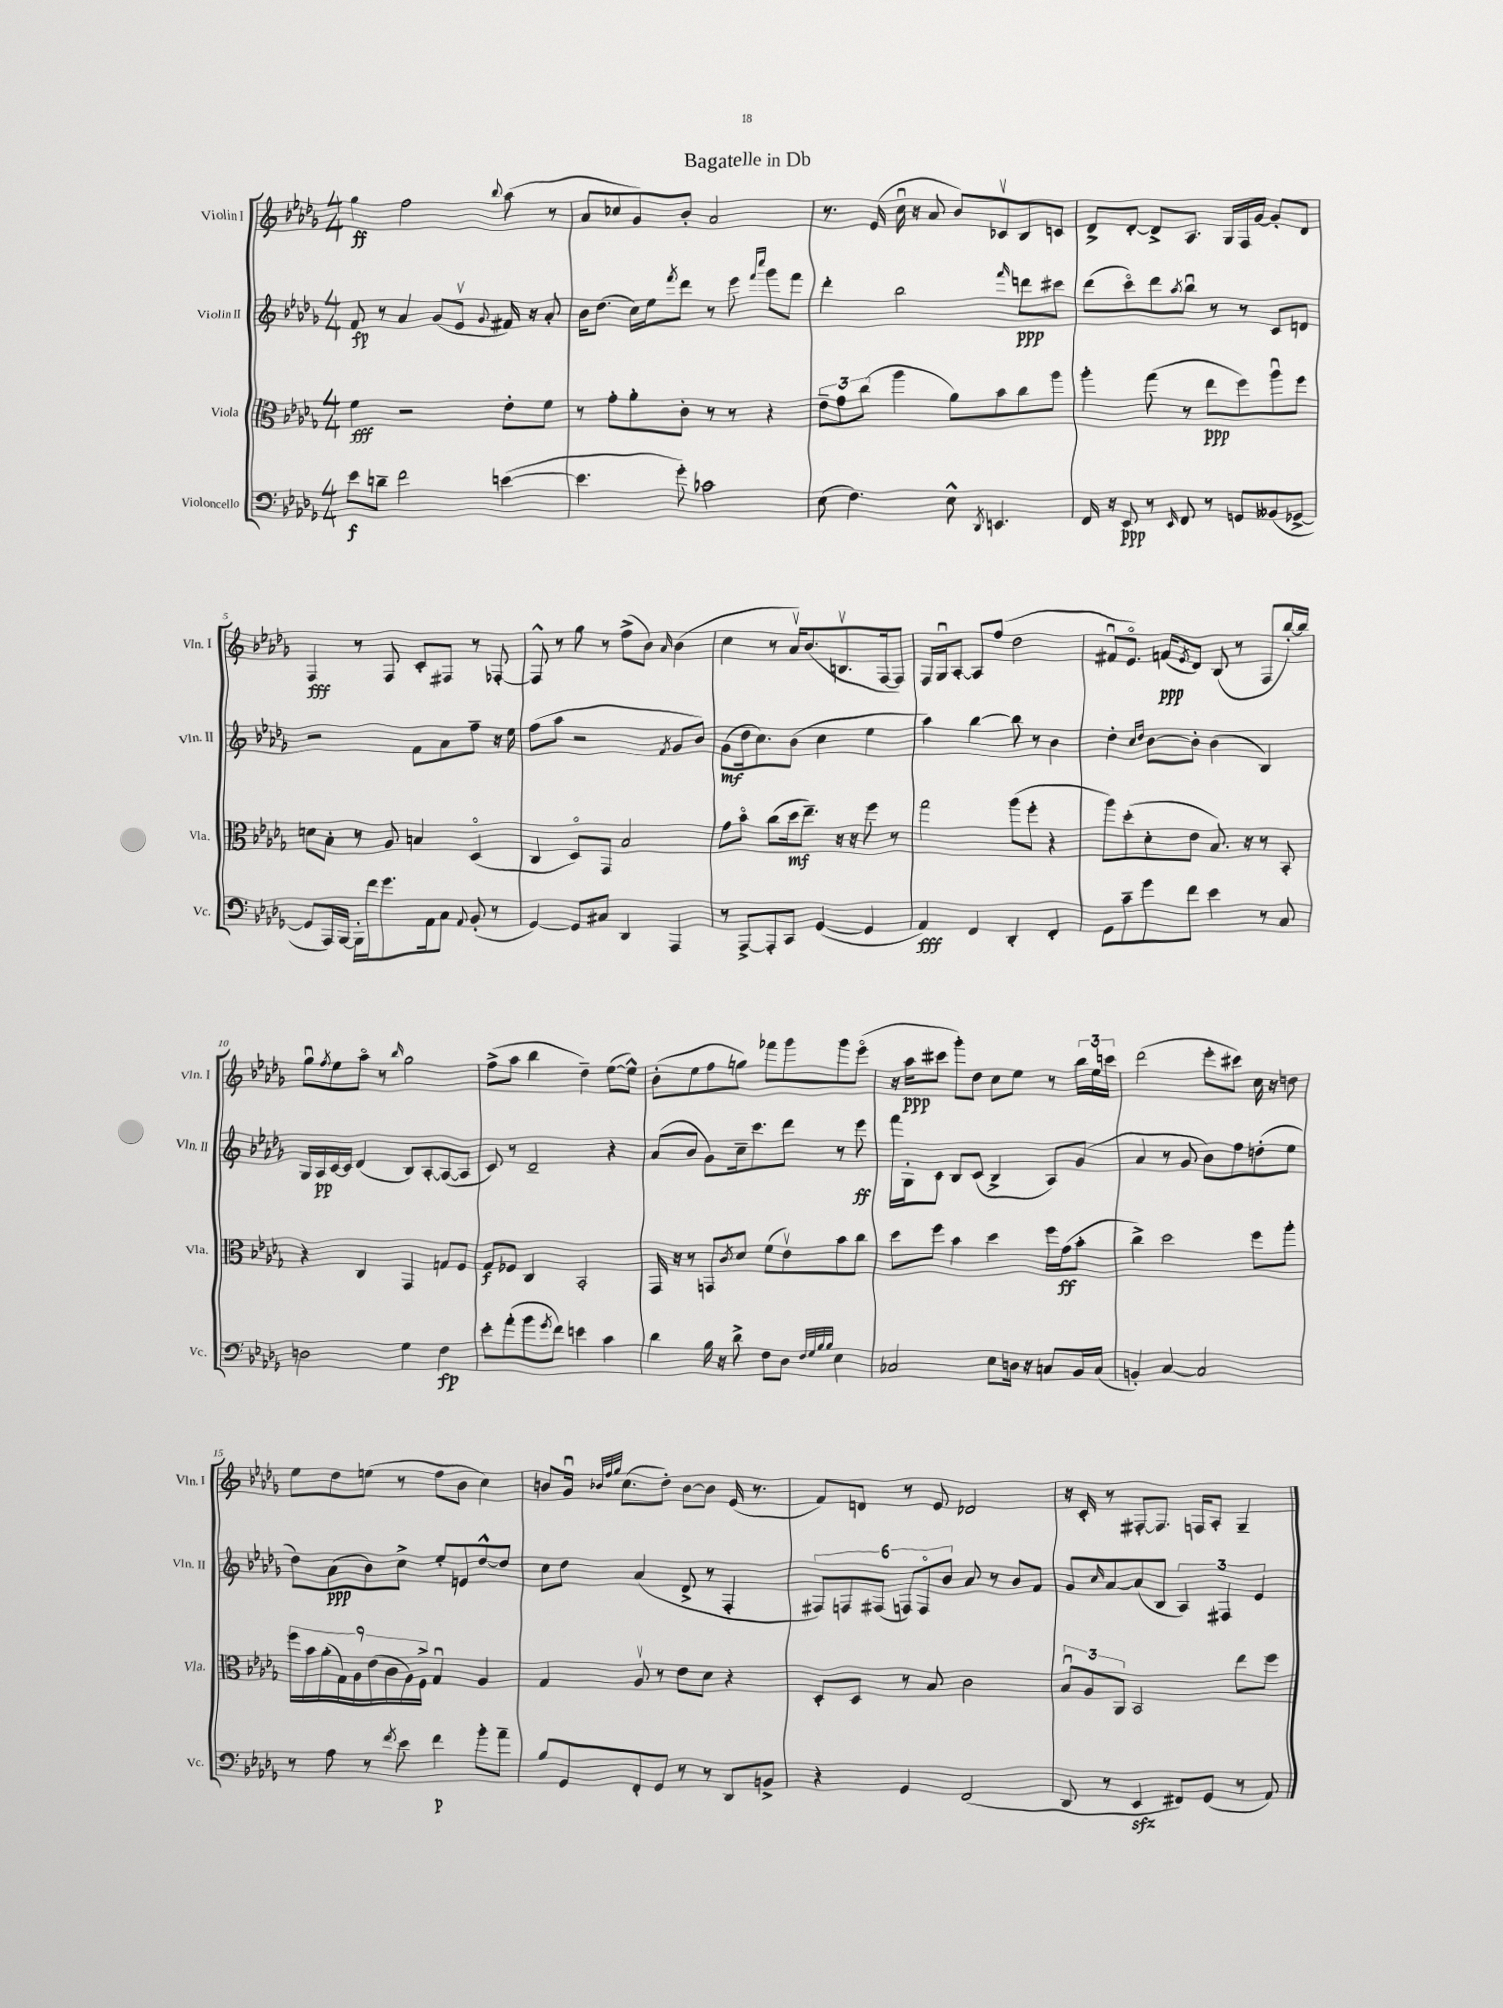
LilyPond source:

\header { title = "Bagatelle in Db" }
<<
\new StaffGroup <<
\new Staff = "s0" \with { instrumentName = "Violin I" shortInstrumentName = "Vln. I" } {
    \clef treble \key des \major \numericTimeSignature \time 4/4
    ges''4\ff f''2 \appoggiatura { bes''8 } aes''8( r8 |
    aes'8 ces''8 ges'8) bes'8-. aes'2 |
    r8. ees'16( c''16\downbow r16 aes'8 bes'8) ces'8\upbow bes8 c'8 |
    des'8-> des'8~-. des'8-> aes8. ges16 f16 ges'16~ ges'8-. des'8 |
    f4\fff r8 f8 c'8-. fis8 r8 fes8~-. |
    fes8-^ r8 ges''8 r8 f''8->( bes'8) \grace { aes'16 } bes'4( |
    c''4 r8 aes'16\upbow) bes'8.( b8.\upbow f16~ f8) |
    f16 ges16\downbow aes8~-. aes8 f''8( des''2 |
    fis'8\downbow ees'8.\flageolet) f'16\ppp( \acciaccatura { ees'8 } des'8) bes8( r8 f8 bes''16~-.) bes''16 |
    ges''8\downbow \acciaccatura { f''8 } ees''8 aes''8\flageolet r8 \grace { bes''16 } ges''2 |
    f''8->( aes''8 bes''4 des''4--) ees''8~( ees''8-^) |
    bes'8-.( ees''8 f''8 g''8) fes'''8 ges'''8 ges'''8 ees'''8\flageolet( |
    r16 aes''16\ppp cis'''8 ges'''8-.) des''8 c''8 ees''8 r8 \tuplet 3/2 { bes''16 ees''16 c'''16 } |
    des'''2( ees'''8-. cis'''8) c''16 r16 d''8 |
    ees''8 des''8 e''8( r8 f''8 bes'8 c''4) |
    b'8 ges'16\downbow \grace { bes'32 f''32 ges''32 } c''8.( des''8-.) bes'8~ bes'8 ees'16( r8. |
    f'8) d'8 r8 ees'8 des'2 |
    r16 c'16-. r8 fis8~-. fis8. f16 aes8-. ges4-- \bar "|." |
}
\new Staff = "s1" \with { instrumentName = "Violin II" shortInstrumentName = "Vln. II" } {
    \clef treble \key des \major \numericTimeSignature \time 4/4
    f'8\fp r8 aes'4 ges'8( ees'8\upbow \appoggiatura { ges'8 } fis'16) r16 aes'8-. |
    bes'16 des''8.( c''16) ees''16 \acciaccatura { f'''8 } des'''8 r8 ees'''8 \grace { f'''16 c''''16 } ges'''8 f'''8 |
    des'''4-. bes''2 \grace { f'''16 } d'''8\ppp cis'''8 |
    des'''8( c'''8\flageolet) des'''8 \acciaccatura { aes''8 } bes''8\downbow r8 r8 c'8 d'8 |
    r2 f'8 aes'8 f''8-- r16 ees''16 |
    f''8( aes''8 r2 \acciaccatura { f'8 } ges'8 bes'8) |
    ges'8\mf( des''16 c''8.) bes'8( c''4 ees''4 |
    aes''4) bes''4~ bes''8 r8 bes'4 |
    des''4-. \grace { c''16 des''16 } bes'8~ bes'8-. bes'4( bes4) |
    ges16 aes16\pp c'16~ c'16 des'4( bes8) aes8~-. aes8~( aes8 |
    c'8) r8 des'2-- r4 |
    aes'8( bes'8 ges'8) c''16-- c'''8. des'''8 r8 ees'''8\ff |
    f'''16 ges16-. c'8 bes8 c'8( bes4-> aes8) ges'8( |
    aes'4 r8 ges'8 bes'8) f''8 d''8-.( ees''8 |
    des''8) aes'8\ppp( bes'8) c''8-> ees''8-. e'8 des''8~-^ des''8 |
    c''8 des''8 aes'4( des'8-> r8 f4-. |
    \tuplet 6/4 { fis8) f8 fis8( f8) f8\flageolet bes'8 } aes'8 r8 bes'8 f'8 |
    ges'8 \grace { c''16 } aes'8~ aes'8( bes8 \tuplet 3/2 { aes4) fis4 ees'4 } \bar "|." |
}
\new Staff = "s2" \with { instrumentName = "Viola" shortInstrumentName = "Vla." } {
    \clef alto \key des \major \numericTimeSignature \time 4/4
    f'4\fff r2 ees'8-. f'8 |
    r8 ges'8-. aes'8-. c'8-. r8 r8 r4 |
    \tuplet 3/2 { ees'8-- ges'8 c''8( } aes''4 aes'8) bes'8 c''8 aes''8 |
    aes''4-. ges''8( r8 ees''8\ppp f''8) aes''8\downbow f''8 |
    d'8 bes8-. r8 aes8 b4 des4\flageolet( |
    c4 des8\flageolet) ges,8 bes2 |
    ges'8 bes'8\flageolet c''8( des''16\mf ees''8.--) r16 r16 f''8 r8 |
    ges''2 aes''8( f''8-. r4 |
    aes''8) des''8-.( des'8-. ees'8 bes8.) r16 r8 bes,8-. |
    r4 c4 ges,4 g8 f8 |
    ges8\f fes8 c4 bes,2-. |
    ges,16 r16 r8 g,8 \acciaccatura { c'8 } des'8 f'8( ees'8\upbow) bes'8 c''8 |
    des''8 f''8 bes'4 des''4 f''16 ges'16\ff( bes'8-. |
    c''4->) des''2 f''8 aes''8-. |
    \tuplet 9/8 { f''16 bes'16 aes'16-.( ges16) aes16 ees'16( c'16 aes16) f16-> } ges4\downbow aes4 |
    ges4 aes8\upbow r8 ees'8 des'8 r4 |
    des8-. des8 r8 bes8 c'2 |
    \tuplet 3/2 { bes8\downbow aes8 aes,8 } bes,2 ees''8 f''8 \bar "|." |
}
\new Staff = "s3" \with { instrumentName = "Violoncello" shortInstrumentName = "Vc." } {
    \clef bass \key des \major \numericTimeSignature \time 4/4
    ees'8\f d'8-- f'2 e'4~( |
    e'4. ges'8-.) ces'2 |
    ees8( f4.) ees8-^ \acciaccatura { des,8 } e,4. |
    f,16 r16 ees,8\ppp r8 \grace { ees,16 } f,8 r8 g,8 beses,8( ges,8~-> |
    ges,8 aes,,16) bes,,16~ bes,,16-. f'16 ges'8. aes,16 c8 \appoggiatura { aes,8 } bes,8-.( r8 |
    ges,4~) ges,8 cis8 des,4 aes,,4 |
    r8 aes,,8~-> aes,,8-. c,8 ges,4~( ges,4 |
    aes,4\fff) f,4 des,4-. f,4-. |
    ges,8 c'8-- ges'8 f'8 ees'4 r8 c8 |
    d2 ges4 f4\fp |
    ees'8-. aes'8-.( bes'8 \acciaccatura { ges'8 } f'8) e'4 c'4 |
    des'4 bes16 r16 des'8-> f8 des8 \grace { f32 ges32 bes32 bes32 } ees4 |
    ces2 ees8 d16 r16 c8 bes,16 c16( |
    b,4-.) c4~ c2 |
    r8 aes8 r8 \acciaccatura { f'8 } ees'8 f'4\p bes'8-. aes'8-- |
    bes8 ges,8 f,8-. ges,8 r8 r8 des,8 b,8-> |
    r4 ges,4 f,2( |
    des,8 r8 ees,4\sfz fis,8) ges,8( r8 aes,8) \bar "|." |
}
>>
>>
